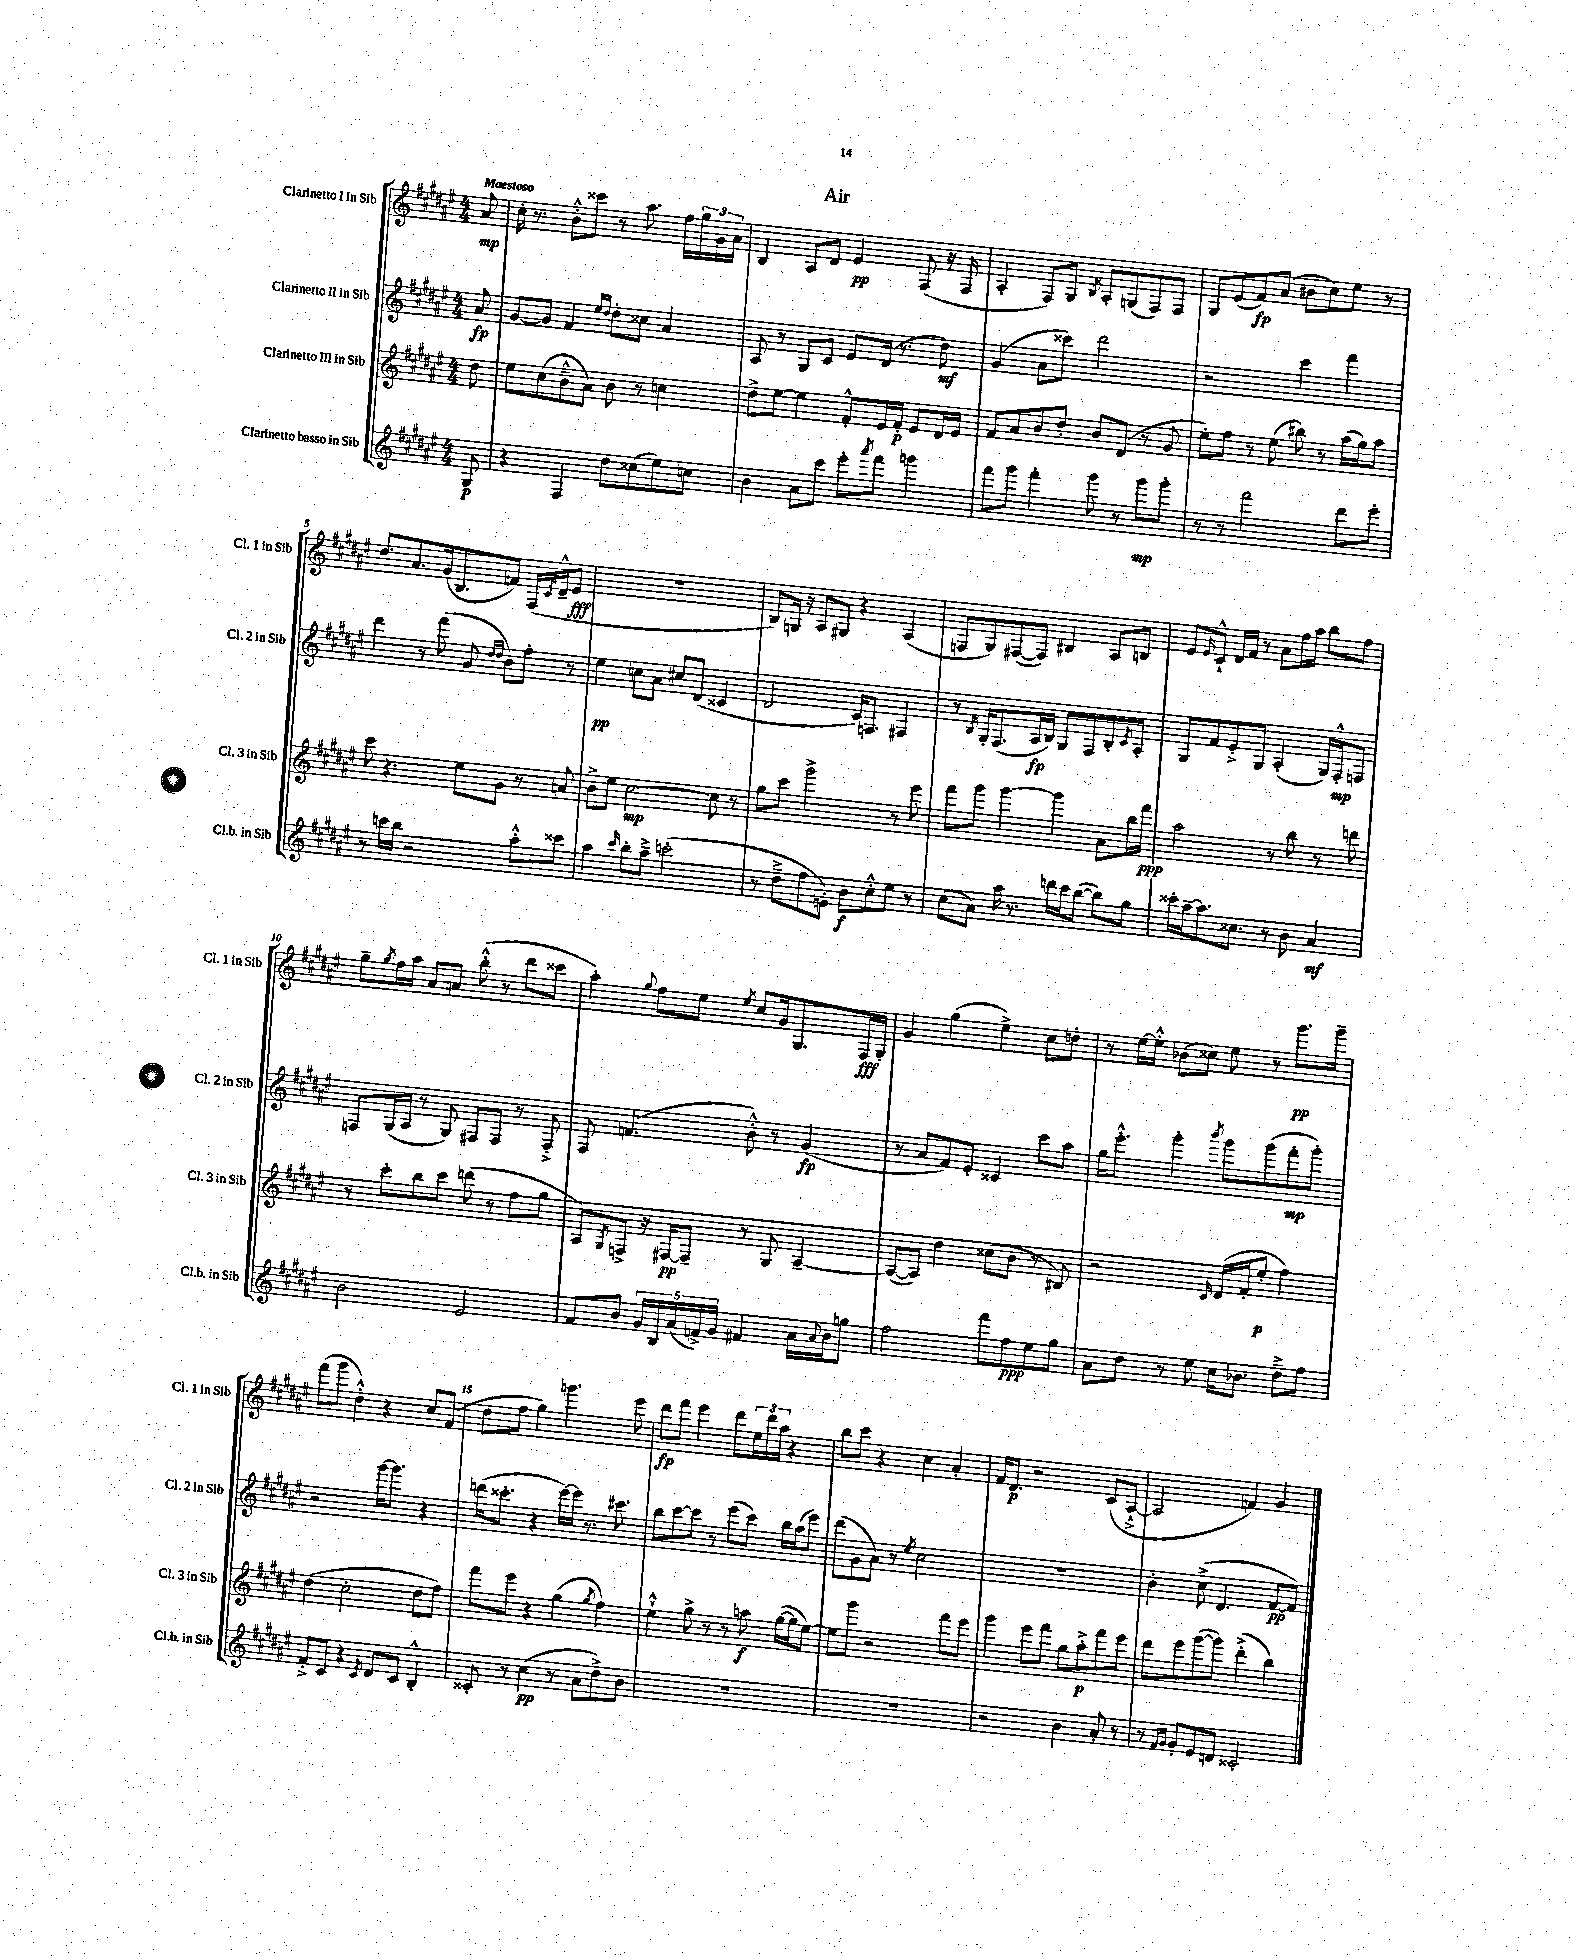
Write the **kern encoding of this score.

**kern	**dynam	**kern	**dynam	**kern	**dynam	**kern	**dynam
*part4	*part4	*part3	*part3	*part2	*part2	*part1	*part1
*staff4	*staff4	*staff3	*staff3	*staff2	*staff2	*staff1	*staff1
*I"Clarinetto basso in Sib	*	*I"Clarinetto III in Sib	*	*I"Clarinetto II in Sib	*	*I"Clarinetto I in Sib	*
*I'Cl.b. in Sib	*	*I'Cl. 3 in Sib	*	*I'Cl. 2 in Sib	*	*I'Cl. 1 in Sib	*
*clefG2	*	*clefG2	*	*clefG2	*	*clefG2	*
*k[f#c#g#d#a#e#]	*	*k[f#c#g#d#a#e#]	*	*k[f#c#g#d#a#e#]	*	*k[f#c#g#d#a#e#]	*
*M4/4	*	*M4/4	*	*M4/4	*	*M4/4	*
=	=	=	=	=	=	=	=
!	!	!	!	!	!	!LO:TX:a:B:t=Maestoso	!
8G#/	p	8dd#\	.	8a#/	fp	8a#/	mp
=1	=1	=1	=1	=1	=1	=1	=1
4r	.	8ee#\L	.	[8g#/L	.	16cc#'\	.
.	.	.	.	.	.	8.r	.
.	.	(8cc#\	.	8g#/J]	.	.	.
4F#/	.	8b~^^\	.	4f#/	.	8b'^^\L	.
.	.	8a#\J)	.	.	.	8ccc##X\J	.
.	.	.	.	16qqee#/LL	.	.	.
.	.	.	.	16qqdd#/JJ	.	.	.
8dd#\L	.	8b\	.	8dd#'\L	.	8r	.
(8cc##X\	.	8r	.	8cc##X\J	.	8.aa#\	.
8ee#\)	.	4ccn\	.	4a#/	.	.	.
.	.	.	.	.	.	16ff#\LL	.
8ccn\J	.	.	.	.	.	24gg#\	.
.	.	.	.	.	.	24g#\	.
.	.	.	.	.	.	24a#\JJ	.
=2	=2	=2	=2	=2	=2	=2	=2
4b\	.	8dd#^\L	.	8A#/	.	4B/	.
.	.	[8ee#\J	.	8r	.	.	.
8a#\L	.	4ee#\]	.	8G#/L	.	8A#/L	.
8ccc#\J	.	.	.	8c#/J	.	8d#/J	.
8eee#'\L	.	8f#'^^/L	.	8e#/L	.	4e#/	pp
8qaaa#/	.	.	.	.	.	.	.
8fff#\J	.	16e#/L	.	(16d#/Jk	.	.	.
.	.	16f#'/JJ	p	8.r	.	.	.
4gggn\	.	8e#/L	.	.	.	(8F#/	.
.	.	16d#/L	.	8dd#\)	mf	16r	.
.	.	16e#/JJ	.	.	.	16F#/	.
=3	=3	=3	=3	=3	=3	=3	=3
8fff#\L	.	8f#/L	.	(4g#/	.	4A#'/	.
8ggg#\J	.	8a#/	.	.	.	.	.
4fff#'\	.	8b/	.	8a#\L	.	8F#/L)	.
.	.	8dd#'/J	.	8ccc##X\J)	.	8G#/J	.
.	.	.	.	.	.	8qB/	.
8ggg#\	.	8b/L	.	2ddd#\	.	8A#'/L	.
8r	.	(8d#/J	.	.	.	(8Gn/	.
8ggg#\L	mp	8r	.	.	.	8F#/)	.
8ggg#'\J	.	8g#/	.	.	.	8F#/J	.
=4	=4	=4	=4	=4	=4	=4	=4
8r	.	8ee#'\L)	.	2r	.	8G#/L	.
8r	.	8ff#\J	.	.	.	(8e#/	.
2fff#\	.	8r	.	.	.	8f#/)	fp
.	.	(8ee#\	.	.	.	(8a#/J	.
.	.	8bb#X\)	.	4ccc#\	.	8b#X\L	.
.	.	8r	.	.	.	8cc#\)	.
8ddd#\L	.	(16aa#\LL	.	4fff#\	.	8ee#\J	.
.	.	16gg#\J)	.	.	.	.	.
8eee#'\J	.	8aa#\J	.	.	.	8r	.
!!LO:LB:g=z
=5	=5	=5	=5	=5	=5	=5	=5
8r	.	8ccc#\	.	4ddd#\	.	8.dd#/L	.
16cccn\LL	.	4.r	.	.	.	.	.
16bb\JJ	.	.	.	.	.	8.a#/	.
2r	.	.	.	8r	.	.	.
.	.	.	.	(8fff#\	.	(16g#/k	.
.	.	.	.	.	.	8.B/	.
.	.	8ee#\L	.	8g#/	.	.	.
.	.	.	.	16qqdd#/LL	.	.	.
.	.	.	.	16qqdd#/JJ	.	.	.
.	.	8g#\J	.	8b\L)	.	8fn/J)	.
8aa#'^^\L	.	8r	.	8ff#'\J	.	(16F#/LL	.
.	.	.	.	.	.	8qc#/	.
.	.	.	.	.	.	16d#~^^/J	.
8ccc##X\J	.	8an/	.	8r	.	8e#/J	fff
=6	=6	=6	=6	=6	=6	=6	=6
4aa#\	.	8b^\L	.	4ee#\	pp	1r	.
.	.	8ee#\J	.	.	.	.	.
16qqccc#/	.	.	.	.	.	.	.
8bb'\L	.	[2cc#\	mp	8ccn\L	.	.	.
8aa#~^\J	.	.	.	8a#\J	.	.	.
(2cccn'\	.	.	.	8cc#X/L	.	.	.
.	.	.	.	(8d#/J	.	.	.
.	.	8cc#\]	.	4c##X/	.	.	.
.	.	8r	.	.	.	.	.
=7	=7	=7	=7	=7	=7	=7	=7
8r	.	8gg#\L	.	2d#/	.	8B/L)	.
8dd#~^\L	.	8ccc#\J	.	.	.	16Gn/Jk	.
.	.	.	.	.	.	16r	.
8ff#\	.	2ggg#^\	.	.	.	8A#/L	.
8en'\J)	.	.	.	.	.	8G#X/J	.
8b\L	f	.	.	16c#/KL)	.	4r	.
.	.	.	.	8.Fn/J	.	.	.
8cc#'^^\	.	.	.	.	.	.	.
8ee#\J	.	8r	.	4F#X/	.	(4A#/	.
8r	.	8eee#\	.	.	.	.	.
=8	=8	=8	=8	=8	=8	=8	=8
(8cc#\L	.	8fff#\L	.	8r	.	8Fn/L	.
.	.	.	.	8qB/	.	.	.
8a#\J)	.	8ggg#\J	.	16G#'/KL	.	8G#/)	.
.	.	.	.	(8.F#/	.	.	.
16aa#\	.	[4ggg#\	.	.	.	([8F#X/	.
8.r	.	.	.	.	.	.	.
.	.	.	.	16A#/L	fp	8F#/J])	.
.	.	.	.	16B/JJ)	.	.	.
16dddn\LL	.	4ggg#\]	.	8G#/L	.	4B#X/	.
16ccc#\J	.	.	.	.	.	.	.
([8bb\J	.	.	.	8F#/	.	.	.
8bb\L])	.	8a#\L	.	8B'/	.	8A#/L	.
.	.	.	.	8qc#/	.	.	.
8gg#\J	.	16bb\L	.	8A#'/J	.	8Bn/J	.
.	.	16fff#\JJ	ppp	.	.	.	.
=9	=9	=9	=9	=9	=9	=9	=9
16ccc##X'\LL	.	2aa#\	.	8G#/L	.	8e#/L	.
[16aa#~\J	.	.	.	.	.	.	.
.	.	.	.	.	.	16qqe#/	.
8.aa#\]	.	.	.	8f#/	.	8c#`^^/J	.
.	.	.	.	8e#'^/	.	16d#/LL	.
8.cc##X\J	.	.	.	.	.	16f#/JJ	.
.	.	.	.	8G#/J	.	8r	.
8r	.	8r	.	(4A#'/	.	8a#\L	.
8b\	.	8bb\	.	.	.	16ff#\L	.
.	.	.	.	.	.	16aa#\JJ	.
4a#/	mf	8r	.	16G#/LL)	.	8bb\L	.
.	.	.	.	16F#'^^/J	mp	.	.
.	.	8dddn\	.	8Fn/J	.	8ff#\J	.
!!LO:LB:g=z
=10	=10	=10	=10	=10	=10	=10	=10
2b\	.	8r	.	8Fn/L	.	8gg#~\L	.
.	.	.	.	.	.	8qgg#/	.
.	.	8ccc#'\L	.	(16G#/L	.	16ff#\L	.
.	.	.	.	16A#/JJ	.	16aa#\JJ	.
.	.	8bb\	.	8r	.	8a#/L	.
.	.	8ccc#\J	.	8G#/)	.	8an/J	.
2e#/	.	(8dddn\	.	8F#X/L	.	(8bb'^^\	.
.	.	8r	.	8F#/J	.	8r	.
.	.	8ff#\L	.	8r	.	8ddd#\L	.
.	.	8gg#\J	.	8F#'^/	.	8ccc##X\J	.
=11	=11	=11	=11	=11	=11	=11	=11
8f#/L	.	8A#/L)	.	8F#/	.	4aa#'\)	.
.	.	8qG#/	.	.	.	.	.
8b/J	.	8Fn^/J	.	(4.fn/	.	.	.
.	.	.	.	.	.	8qqgg#/	.
20g#/LL	.	16r	.	.	.	8ff#\L	.
20B/	.	.	.	.	.	.	.
.	.	[16F#X/KL	pp	.	.	.	.
(20a#/	.	.	.	.	.	.	.
.	.	8F#~/J]	.	.	.	8ee#\J	.
20fn^/)	.	.	.	.	.	.	.
20g#/JJ	.	.	.	.	.	.	.
.	.	.	.	.	.	8qee#/	.
4f#X/	.	8r	.	8b'^^\)	.	8cc#/L	.
.	.	8G#/	.	8r	.	16g#/k	.
.	.	.	.	.	.	8.G#/	.
16a#\LL	.	[4A#~/	.	(4g#/	fp	.	.
8qqa#/	.	.	.	.	.	.	.
16b\J	.	.	.	.	.	.	.
8ggn\J	.	.	.	.	.	16F#/L	fff
.	.	.	.	.	.	16G#'/JJ	.
=12	=12	=12	=12	=12	=12	=12	=12
2ff#\	.	(8A#/L_	.	8r	.	4g#/	.
.	.	8A#/J])	.	8a#/L	.	.	.
.	.	4dd#\	.	8f#/)	.	(4gg#\	.
.	.	.	.	8e#'/J	.	.	.
8fff#\L	.	(8cc##X\L	.	4c##X/	.	4ee#^\)	.
8ff#\	ppp	8b\J	.	.	.	.	.
8ee#\	.	8r	.	8ccc#\L	.	8cc#\L	.
8gg#\J	.	8B#X/)	.	8aa#\J	.	8ddn'\J	.
=13	=13	=13	=13	=13	=13	=13	=13
8a#\L	.	2r	.	16gg#\KL	.	8r	.
.	.	.	.	8.eee#'^^\J	.	.	.
8dd#\J	.	.	.	.	.	[16ee#\LL	.
.	.	.	.	.	.	16ee#'^^\JJ]	.
8r	.	.	.	4ggg#'\	.	(8b-X\L	.
8ee#\	.	.	.	.	.	8cc##X\J)	.
.	.	16qqc#/	.	8qbbb/	.	.	.
16cc#\KL	.	(16d#/LL	.	8ggg#\L	.	8ee#\	.
8.b-X\J	.	16f#'/J	.	.	.	.	.
.	.	8ee#'/J	p	(8ggg#\	.	8r	.
8dd#~^\L	.	4ff#\)	.	8fff#'\	mp	8.ggg#\L	pp
8ff#\J	.	.	.	8ggg#'\J)	.	.	.
.	.	.	.	.	.	16ggg#~\Jk	.
!!LO:LB:g=z
=14	=14	=14	=14	=14	=14	=14	=14
8f#'^/L	.	(4dd#\	.	2r	.	(8fff#\L	.
8c#/J	.	.	.	.	.	8ggg#\J	.
4r	.	2cc#'\	.	.	.	4dd#'^^\)	.
8qc#/	.	.	.	.	.	.	.
8d#/L	.	.	.	[16ggg#\KL	.	4r	.
.	.	.	.	8.ggg#\J]	.	.	.
8c#/J	.	.	.	.	.	.	.
4B'^^/	.	8dd#\L	.	4r	.	8cc#/L	.
.	.	8ff#\J)	.	.	.	(8f#/J	.
=15	=15	=15	=15	=15	=15	=15	=15
8c##X'/	.	8fff#\L	.	(16dddn\KL	.	8dd#\L	.
.	.	.	.	8.ccc##X'\J	.	.	.
8r	.	8eee#\J	.	.	.	8ff#\J	.
(4cc#\	pp	4r	.	4r	.	4gg#\)	.
8r	.	(4gg#\	.	[16eee#\LL)	.	4.gggn\	.
.	.	.	.	16eee#\JJ]	.	.	.
8a#\L	.	.	.	8.r	.	.	.
.	.	8qgg#/	.	.	.	.	.
8dd#^\)	.	4ff#\)	.	.	.	.	.
.	.	.	.	8.ccc#X\	.	.	.
8b\J	.	.	.	.	.	8eee#\	.
=16	=16	=16	=16	=16	=16	=16	=16
1r	.	4ee#`^^\	.	8bb\L	.	8ddd#\L	fp
.	.	.	.	[8ccc#\	.	8fff#\J	.
.	.	8gg#^\	.	8ccc#\J]	.	4eee#\	.
.	.	8r	.	8r	.	.	.
.	.	8r	.	(8eee#\L	.	8ddd#\L	.
.	.	8aan\	f	8ccc#\J)	.	24ee#\L	.
.	.	.	.	.	.	24ddd#\	.
.	.	.	.	.	.	24aa#\JJ	.
.	.	([16gg#\LL	.	16bb\LL	.	4r	.
.	.	16gg#\J]	.	(16aa#\J	.	.	.
.	.	[8ee#\J)	.	8eee#\J)	.	.	.
=17	=17	=17	=17	=17	=17	=17	=17
1r	.	8ee#\L]	.	(8ddd#\L	.	8bb\L	.
.	.	8ggg#\J	.	8g#\	.	8ccc#\J	.
.	.	2r	.	8a#\J)	.	4r	.
.	.	.	.	8r	.	.	.
.	.	.	.	8qee#/	.	.	.
.	.	.	.	2cc#\	.	4cc#\	.
.	.	8fff#\L	.	.	.	4a#'/	.
.	.	8eee#\J	.	.	.	.	.
=18	=18	=18	=18	=18	=18	=18	=18
2r	.	4ggg#\	.	1r	.	16f#/KL	.
.	.	.	.	.	.	8.d#/J	p
.	.	8eee#\L	.	.	.	2r	.
.	.	8fff#\J	.	.	.	.	.
4b\	.	8gg#\L	.	.	.	.	.
.	.	8aa#'^\	p	.	.	.	.
8a#'/	.	8fff#\	.	.	.	(8c#/L	.
8r	.	8eee#\J	.	.	.	[8A#`^/J	.
=19	=19	=19	=19	=19	=19	=19	=19
8r	.	8ddd#\L	.	4b'\	.	2A#/]	.
16qqf#/LL	.	.	.	.	.	.	.
16qqg#/JJ	.	.	.	.	.	.	.
8g#'/L	.	8eee#\	.	.	.	.	.
8e#/	.	([8ggg#\	.	(8cc#^\	.	.	.
8dn/J	.	8ggg#\J])	.	4.d#/	.	.	.
2c##X'/	.	(4ddd#'^\	.	.	.	4fn/)	.
.	.	4bb\)	.	[8f#/L	pp	4g#/	.
.	.	.	.	8f#/J])	.	.	.
==	==	==	==	==	==	==	==
*-	*-	*-	*-	*-	*-	*-	*-
